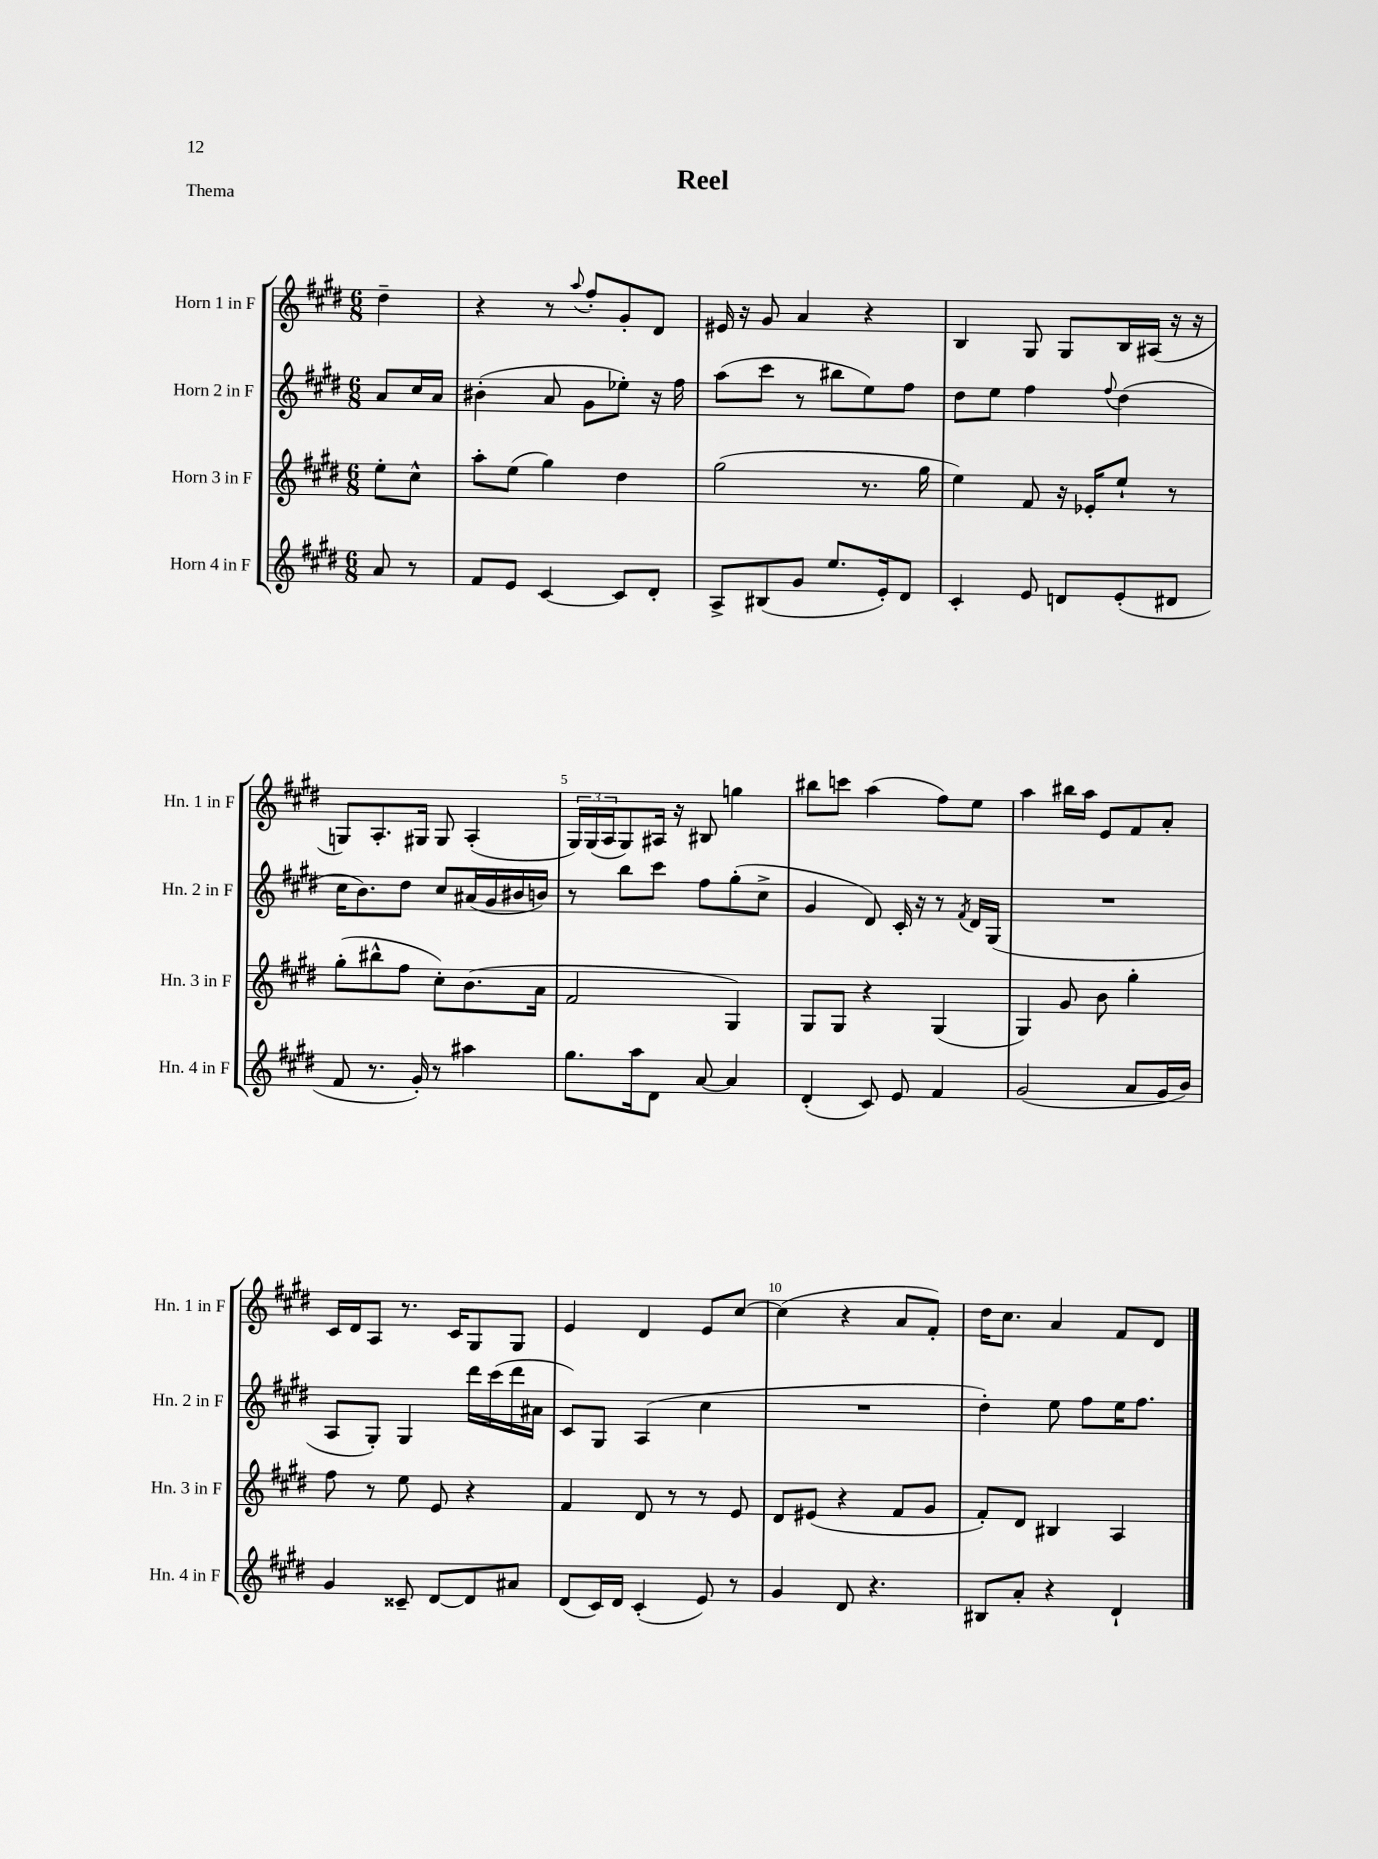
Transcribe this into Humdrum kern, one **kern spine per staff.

**kern	**kern	**kern	**kern
*staff4	*staff3	*staff2	*staff1
*clefG2	*clefG2	*clefG2	*clefG2
*k[f#c#g#d#]	*k[f#c#g#d#]	*k[f#c#g#d#]	*k[f#c#g#d#]
*M6/8	*M6/8	*M6/8	*M6/8
8a	8ee'	8a	4dd#~
8r	8cc#^^	16cc#	.
.	.	16a	.
=	=	=	=
8f#	8aa'	(4b#'	4r
8e	(8ee	.	.
[4c#	4gg#)	8a	8r
.	.	.	8qqaa
.	.	8g#	8ff#'
8c#]	4dd#	8ee-')	8g#'
8d#'	.	16r	8d#
.	.	16ff#	.
=	=	=	=
8A^	(2gg#	(8aa	16e#
.	.	.	16r
(8B#	.	8ccc#	8g#
8g#	.	8r	4a
8.ee	.	8bb#	.
.	8.r	8ee)	4r
16e')	.	.	.
8d#	.	8ff#	.
.	16gg#	.	.
=	=	=	=
4c#'	4ee)	8dd#	4B
.	.	8ee	.
8e	8f#	4ff#	8G#
8d	16r	.	8G#
.	16e-'	.	.
.	.	8qqff#	.
(8e'	8ee`	(4dd#	16B
.	.	.	(16A#
8d#	8r	.	16r
.	.	.	16r
=	=	=	=
8f#	(8gg#'	16cc#	8G)
.	.	8.b)	.
8.r	8bb#^^	.	8.A'
.	8ff#	8dd#	.
16g#')	.	.	16G#
8r	8cc#')	8cc#	8G#
4aa#	(8.b	(16a#	(4A'
.	.	16g#	.
.	.	16b#	.
.	16a	16b)	.
=	=	=	=
8.gg#	2f#	8r	24G#)
.	.	.	(24G#
.	.	.	24A
.	.	8bb	8G#)
16aa	.	.	.
8d#	.	8ccc#	16A#
.	.	.	16r
[8a	.	8ff#	8B#
4a]	4G#)	(8gg#'	4gg
.	.	8cc#^	.
=	=	=	=
(4d#'	8G#	4g#	8bb#
.	8G#	.	8ccc
8c#)	4r	8d#)	(4aa
8e	.	16c#'	.
.	.	16r	.
4f#	(4G#	8r	8ff#)
.	.	8qf#	.
.	.	16d#	8ee
.	.	(16G#	.
=	=	=	=
(2g#	4G#)	2.r	4aa
.	8g#	.	16bb#
.	.	.	16aa
.	8b	.	8e
8a	4gg#'	.	8f#
16g#	.	.	8a'
16b)	.	.	.
=	=	=	=
4g#	8ff#	8A	16c#
.	.	.	16d#
.	8r	8G#')	8A
8c##~	8ee	4G#	8.r
[8d#	8e	.	.
.	.	.	16c#
8d#]	4r	16ddd#	8G#
.	.	(16ccc#	.
8a#	.	16ddd#	8G#
.	.	16a#	.
=	=	=	=
(8d#	4f#	8c#)	4e
16c#)	.	8G#	.
16d#	.	.	.
(4c#'	8d#	(4A	4d#
.	8r	.	.
8e)	8r	4cc#	8e
8r	8e	.	[8cc#
=	=	=	=
4g#	8d#	2.r	(4cc#]
.	(8e#	.	.
8d#	4r	.	4r
4.r	.	.	.
.	8f#	.	8a
.	8g#	.	8f#')
=	=	=	=
8B#	8f#')	4dd#')	16dd#
.	.	.	8.cc#
8a'	8d#	.	.
4r	4B#	8ee	4a
.	.	8ff#	.
4d#`	4A	16ee	8f#
.	.	8.ff#	.
.	.	.	8d#
==	==	==	==
*-	*-	*-	*-
